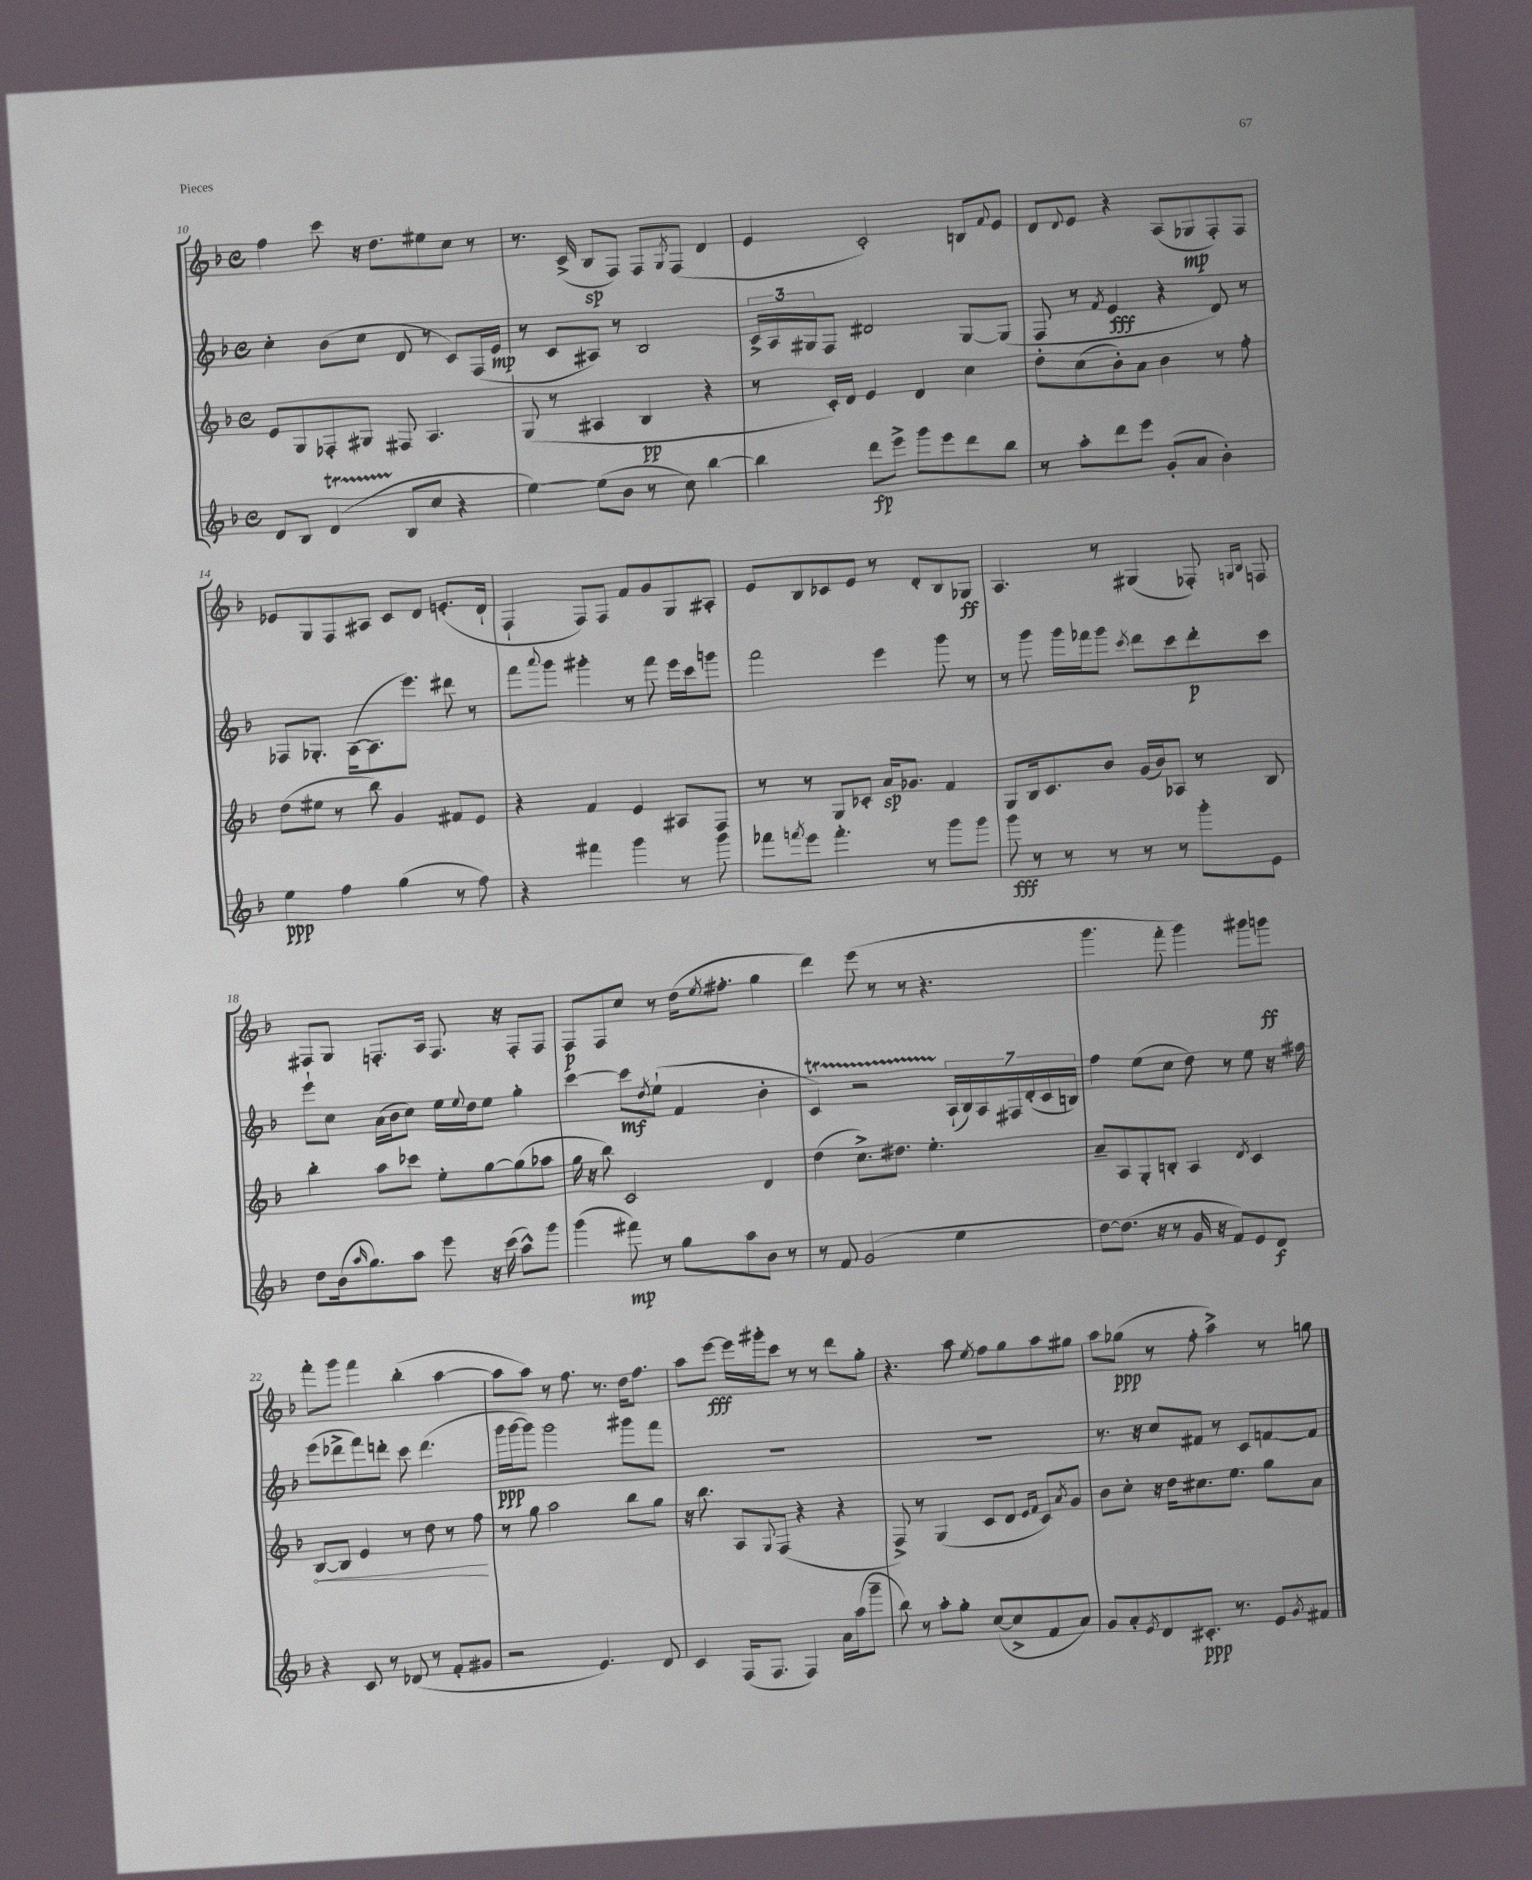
<<
\new StaffGroup <<
\new Staff = "s0" {
    \clef treble \key f \major \defaultTimeSignature \time 4/4
    f''4 c'''8 r16 d''8. eis''8 c''8 r8 |
    r8. c'16->( bes8\sp f8) f8 \acciaccatura { g8 } f8( d'4 |
    e'4 c'2-.) b8 \appoggiatura { f'8 } e'8 |
    d'8 \appoggiatura { d'8 } e'8 r4 a8( ges8\mp f8-.) f8 |
    ees'8 g8 f8 ais8 c'8 d'8 e'8.-.( d'16-! |
    f4-! f8) f8 f'8 g'8 g8 ais8-. |
    e'8 bes8 ces'8 e'8 r8 d'8-. bes8 ges8\ff |
    a4. r8 gis4( fes8-.) \grace { g16 bes16 } f8 |
    fis8 g8 f8.-. a16 f8. r16 f8-. f8 |
    f8\p f8 c''8 r8 d''16( \acciaccatura { e''8 } fis''8.-. g''4 |
    d'''4) e'''8( r8 r8 r4. |
    g'''4. f'''8-. g'''4) gis'''8 g'''8\ff |
    f'''8-. g'''8 f'''4 bes''4-.( a''4~ |
    a''8 a''8) r8 f''8. r8. d''16 f''8. |
    a''8 e'''8~\fff e'''16 gis'''16-. c'''8 r8 r8 d'''8 g''8-. |
    r4. a''8 \acciaccatura { e''8 } f''8 g''8 a''8 gis''8 |
    a''8 ges''8\ppp( r8 f''8-. a''4->) r8 g''8 \bar "|." |
}
\new Staff = "s1" {
    \clef treble \key f \major \defaultTimeSignature \time 4/4
    c''4-. bes'8( c''8 d'8 r8 c'8) f16( e'16\mp |
    r8 c'8 ais8) r8 bes2 |
    \tuplet 3/2 { c'16-> a16 gis16 } f8 dis'2 gis8~ gis8( |
    f8 r8 \acciaccatura { f'8 } e'4\fff r4 d'8) r8 |
    fes8 ges8.-. a16~( a8. e'''8.) dis'''8 r8 |
    f'''8 \appoggiatura { a'''8 } g'''8 gis'''4-. r8 f'''8 e'''16 c'''16 g'''8 |
    f'''2 e'''4 g'''8 r8 |
    r8 g'''8 g'''16 fes'''16 g'''8 \acciaccatura { c'''8 } d'''8 c'''8 d'''8-.\p c'''8 |
    e'''8-! c''8 a'16( bes'16 c''8) e''16 \appoggiatura { e''8 } d''16 e''8 g''4-. |
    c'''4~ c'''8\mf \acciaccatura { d''8 } e''8-!( f'4 bes'4-. |
    c'4\startTrillSpan) r2 \tuplet 7/4 { a16-!\stopTrillSpan( bes16) a16 fis16 d'16-.( c'16 b16) } |
    f''4 e''8( c''8 d''8) r8 e''8 r16 fis''16 |
    e'''8( des'''8-> f'''8) d'''8-. c'''8 d'''4.( |
    g'''16\ppp g'''16~ g'''8) g'''2 gis'''8 f'''8 |
    R1 |
    R1 |
    r8. r16 c''8 fis'8 r8 c'8 f'8~ f'8 \bar "|." |
}
\new Staff = "s2" {
    \clef treble \key f \major \defaultTimeSignature \time 4/4
    e'8 g8 fes8-. gis8 fis8 a4. |
    g8( r8 ais4 bes4\pp r4 |
    r8 c'16-.) d'16 e'4 d'4 c''4 |
    d''8-. c''8( bes'8-.) a'8 bes'4 r8 f''8-. |
    d''8( eis''8 r8 bes''8) g'4 fis'8 e'8 |
    r4 f'4 e'4 ais8 f8 |
    r8 r8 g8 ces'8-. a'16\sp ges'8. f'4 |
    g8 bes16 c'8. bes'8 g'16( bes'16) aes8 r8 bes8 |
    bes''4-. a''8 ces'''8 e''8-. g''8~ g''8( aes''8 |
    g''16 r16 bes''8) c'2 d'4 |
    d''4( c''8.->) dis''8. e''4.-. |
    a'8-- a8 g8-. b8-. a4 \acciaccatura { d'8 } c'4 |
    \once \override Hairpin.circled-tip = ##t bes8~\< bes8 e'4 r8 d''8 r8 f''8\! |
    r8 g''8 a''2 bes''8 g''8 |
    r16 bes''8. a8 \appoggiatura { g8 } f8( r4 r4 |
    f8->) r8 g4( c'8 d'8 \grace { e'16 f'16 } c'8) \acciaccatura { a'8 } g'8 |
    bes'8 c''8-. r16 d''16 cis''8. e''8. g''8 a'8 \bar "|." |
}
\new Staff = "s3" {
    \clef treble \key f \major \defaultTimeSignature \time 4/4
    d'8 bes8 d'4\startTrillSpan( bes8\stopTrillSpan c''8 r4 |
    e''4~) e''8( bes'8 r8 c''8) bes''4~ |
    bes''4 d'''8\fp e'''8-> g'''8 e'''8 d'''8 bes''8 |
    r8 a''8-. d'''8 e'''8 g'8-.( a'8 bes'4-.) |
    e''4\ppp f''4 g''4( r8 f''8) |
    r4 fis'''4 g'''4 r8 g'''8 |
    fes'''8 \acciaccatura { f'''8 } e'''8 f'''4.-. r8 g'''8 g'''8 |
    g'''8\fff r8 r8 r8 r8 r8 g'''8-. e'8 |
    d''8 bes'16( \grace { a''16 } g''8.) a''8 e'''8 r16 c'''16( a''8-^) g'''8 |
    g'''4( fis'''8\mp) r8 g''8 a''8 bes'8 r8 |
    r8 f'8 g'2( e''4 |
    d''8~) d''8.( r16 r8 g'16 r16 f'8) e'8 d'8\f |
    r4 c'8 r8 des'8( r8 f'8-. gis'8 |
    r2 e'4.) d'8 |
    c'4 f16( f8. f4) a'16 a''16( g'''8-- |
    bes''8) r8 a''8-. g''8-. c''8~( c''8-> f'8 a'8) |
    g'8 a'8-. \acciaccatura { e'8 } d'8 cis'8.-.\ppp r8. e'8 \acciaccatura { g'8 } fis'8 \bar "|." |
}
>>
>>
\layout { \context { \Score currentBarNumber = #10 } }
